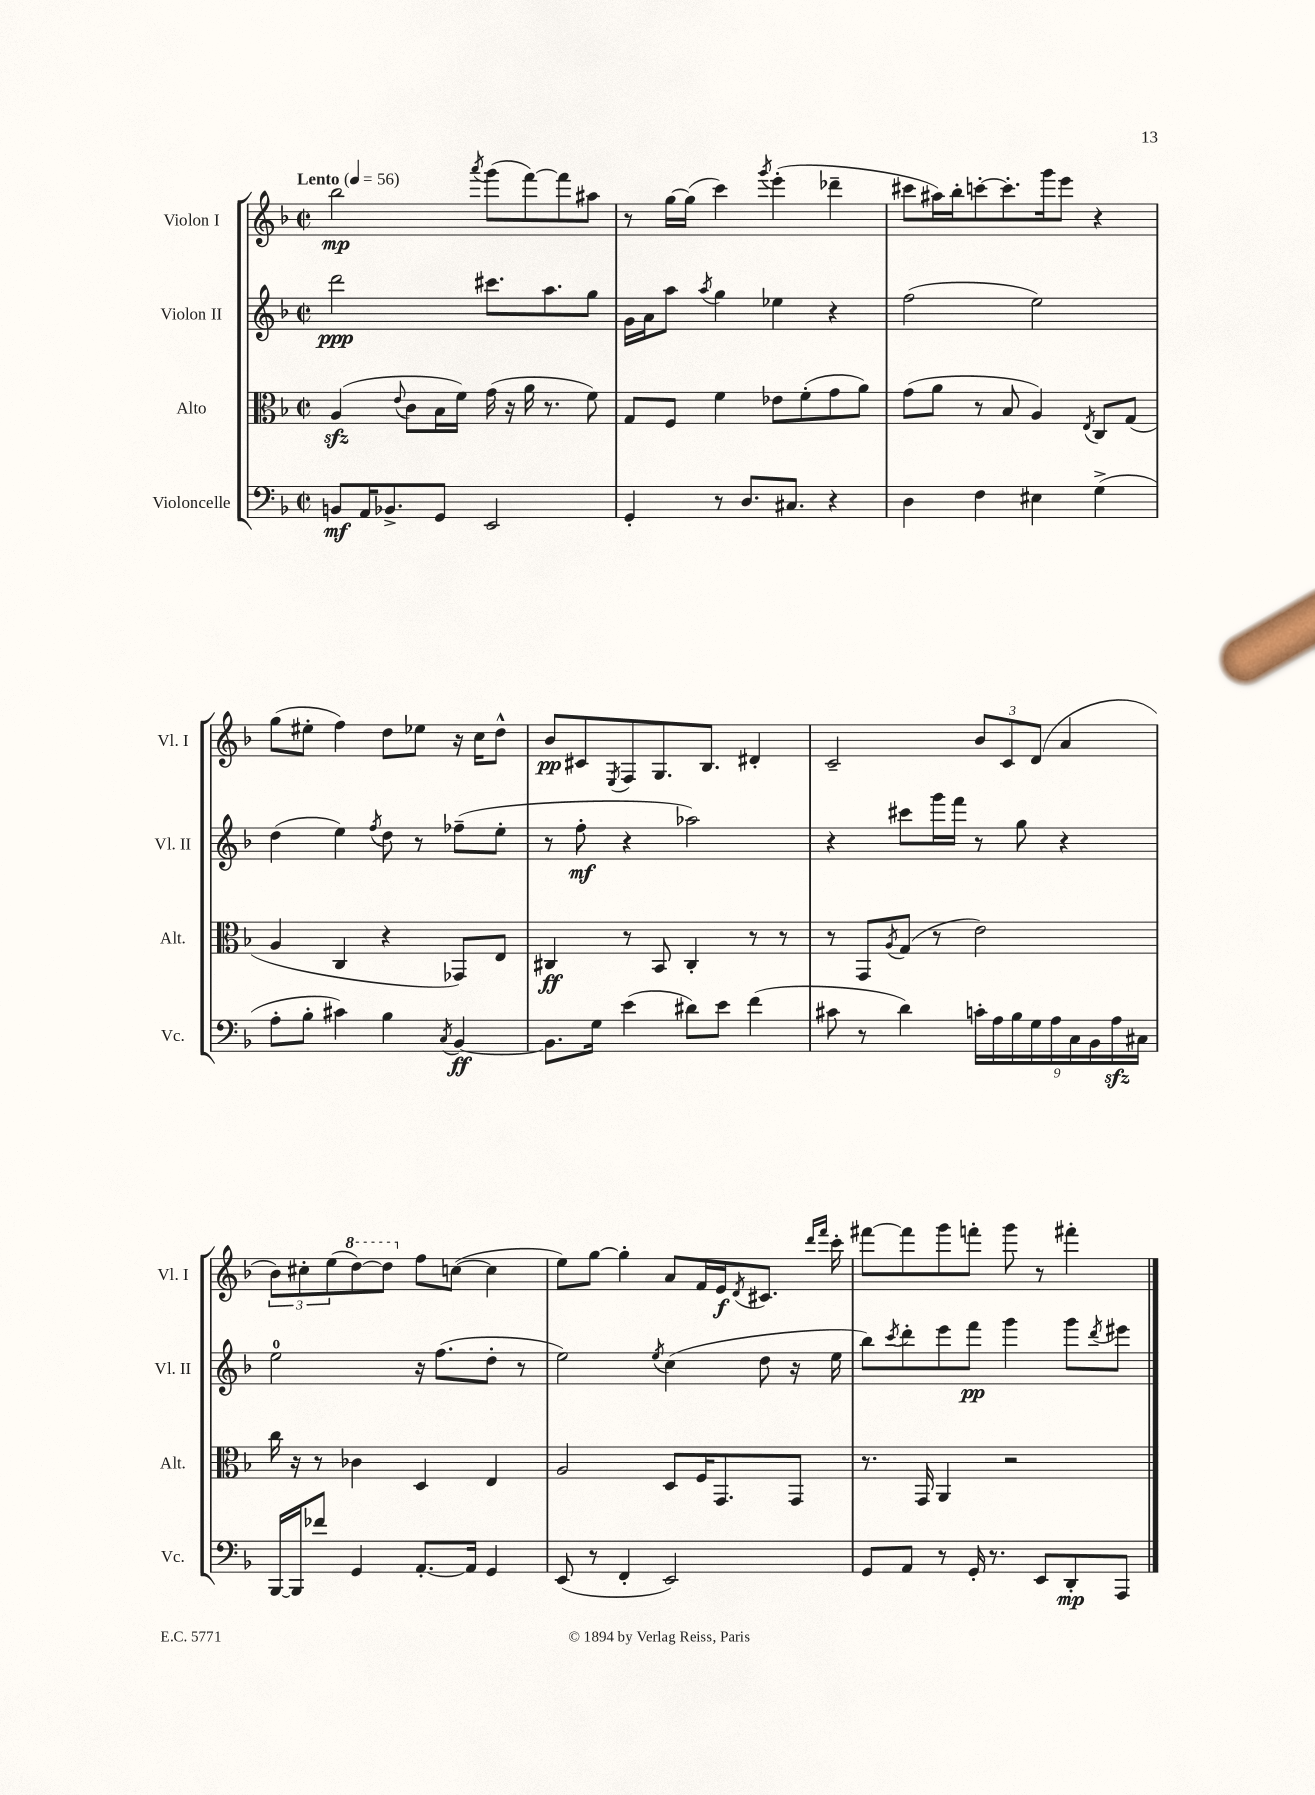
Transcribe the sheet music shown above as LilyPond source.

<<
\new StaffGroup <<
\new Staff = "s0" \with { instrumentName = "Violon I" shortInstrumentName = "Vl. I" } {
    \clef treble \key f \major \defaultTimeSignature \time 2/2 \tempo "Lento" 4 = 56
    bes''2\mp \acciaccatura { a'''8 } g'''8( f'''8~) f'''8 ais''8 |
    r8 g''16~ g''16( c'''4) \acciaccatura { g'''8 } e'''4-.( des'''4-- |
    cis'''8 ais''16) bes''16-. c'''8~-. c'''8.-. g'''16 e'''8 r4 |
    g''8( eis''8-. f''4) d''8 ees''8 r16 c''16 d''8-^ |
    bes'8\pp cis'8 \acciaccatura { e8 } f8 g8. bes8. dis'4-. |
    c'2-- \tuplet 3/2 { bes'8 c'8 d'8( } a'4 |
    \tuplet 3/2 { bes'8) cis''8-. e''8( } \ottava #1 d'''8~) d'''8 \ottava #0 f''8 c''8~( c''4 |
    e''8) g''8~ g''4-. a'8 f'16 e'16\f \acciaccatura { d'8 } cis'8. \grace { d'''16 f'''16 } c'''16-. |
    fis'''8~ fis'''8 g'''8 f'''8-. g'''8 r8 fis'''4-. \bar "|." |
}
\new Staff = "s1" \with { instrumentName = "Violon II" shortInstrumentName = "Vl. II" } {
    \clef treble \key f \major \defaultTimeSignature \time 2/2
    d'''2\ppp cis'''8. a''8. g''8 |
    g'16 a'16 a''8 \acciaccatura { a''8 } g''4 ees''4 r4 |
    f''2( e''2) |
    d''4( e''4) \acciaccatura { f''8 } d''8 r8 fes''8--( e''8-. |
    r8 f''8-.\mf r4 aes''2) |
    r4 cis'''8 g'''16 f'''16 r8 g''8 r4 |
    e''2-0 r16 f''8.( d''8-. r8 |
    e''2) \acciaccatura { e''8 } c''4( d''8 r16 e''16 |
    bes''8) \acciaccatura { c'''8 } d'''8-. e'''8 f'''8\pp g'''4 g'''8 \acciaccatura { d'''8 } eis'''8 \bar "|." |
}
\new Staff = "s2" \with { instrumentName = "Alto" shortInstrumentName = "Alt." } {
    \clef alto \key f \major \defaultTimeSignature \time 2/2
    a4\sfz( \appoggiatura { e'8 } c'8 bes16 f'16) g'16( r16 a'16 r8. f'8) |
    g8 f8 f'4 ees'8 f'8-.( g'8 a'8) |
    g'8( a'8 r8 bes8 a4) \acciaccatura { e8 } c8 g8( |
    a4 c4 r4 ges,8) e8 |
    cis4\ff r8 bes,8 cis4-. r8 r8 |
    r8 g,8 \acciaccatura { a8 } g8( r8 e'2) |
    c''16 r16 r8 ces'4 d4 e4 |
    a2 d8 f16 g,8. g,8 |
    r8. g,16 a,4 r2 \bar "|." |
}
\new Staff = "s3" \with { instrumentName = "Violoncelle" shortInstrumentName = "Vc." } {
    \clef bass \key f \major \defaultTimeSignature \time 2/2
    b,8\mf a,16 bes,8.-> g,8 e,2 |
    g,4-. r8 d8. cis8. r4 |
    d4 f4 eis4 g4->( |
    a8-. bes8-. cis'4) bes4 \acciaccatura { c8 } bes,4~\ff |
    bes,8. g16 e'4( dis'8) e'8 f'4( |
    cis'8 r8 d'4) \tuplet 9/8 { c'16-. a16 bes16 g16 a16 c16 bes,16 a16\sfz cis16 } |
    bes,,16~ bes,,16 fes'8 g,4 a,8.~-. a,16 g,4 |
    e,8( r8 f,4-. e,2) |
    g,8 a,8 r8 g,16-. r8. e,8 d,8-.\mp a,,8 \bar "|." |
}
>>
>>
\layout { \context { \Score \remove "Bar_number_engraver" } }
